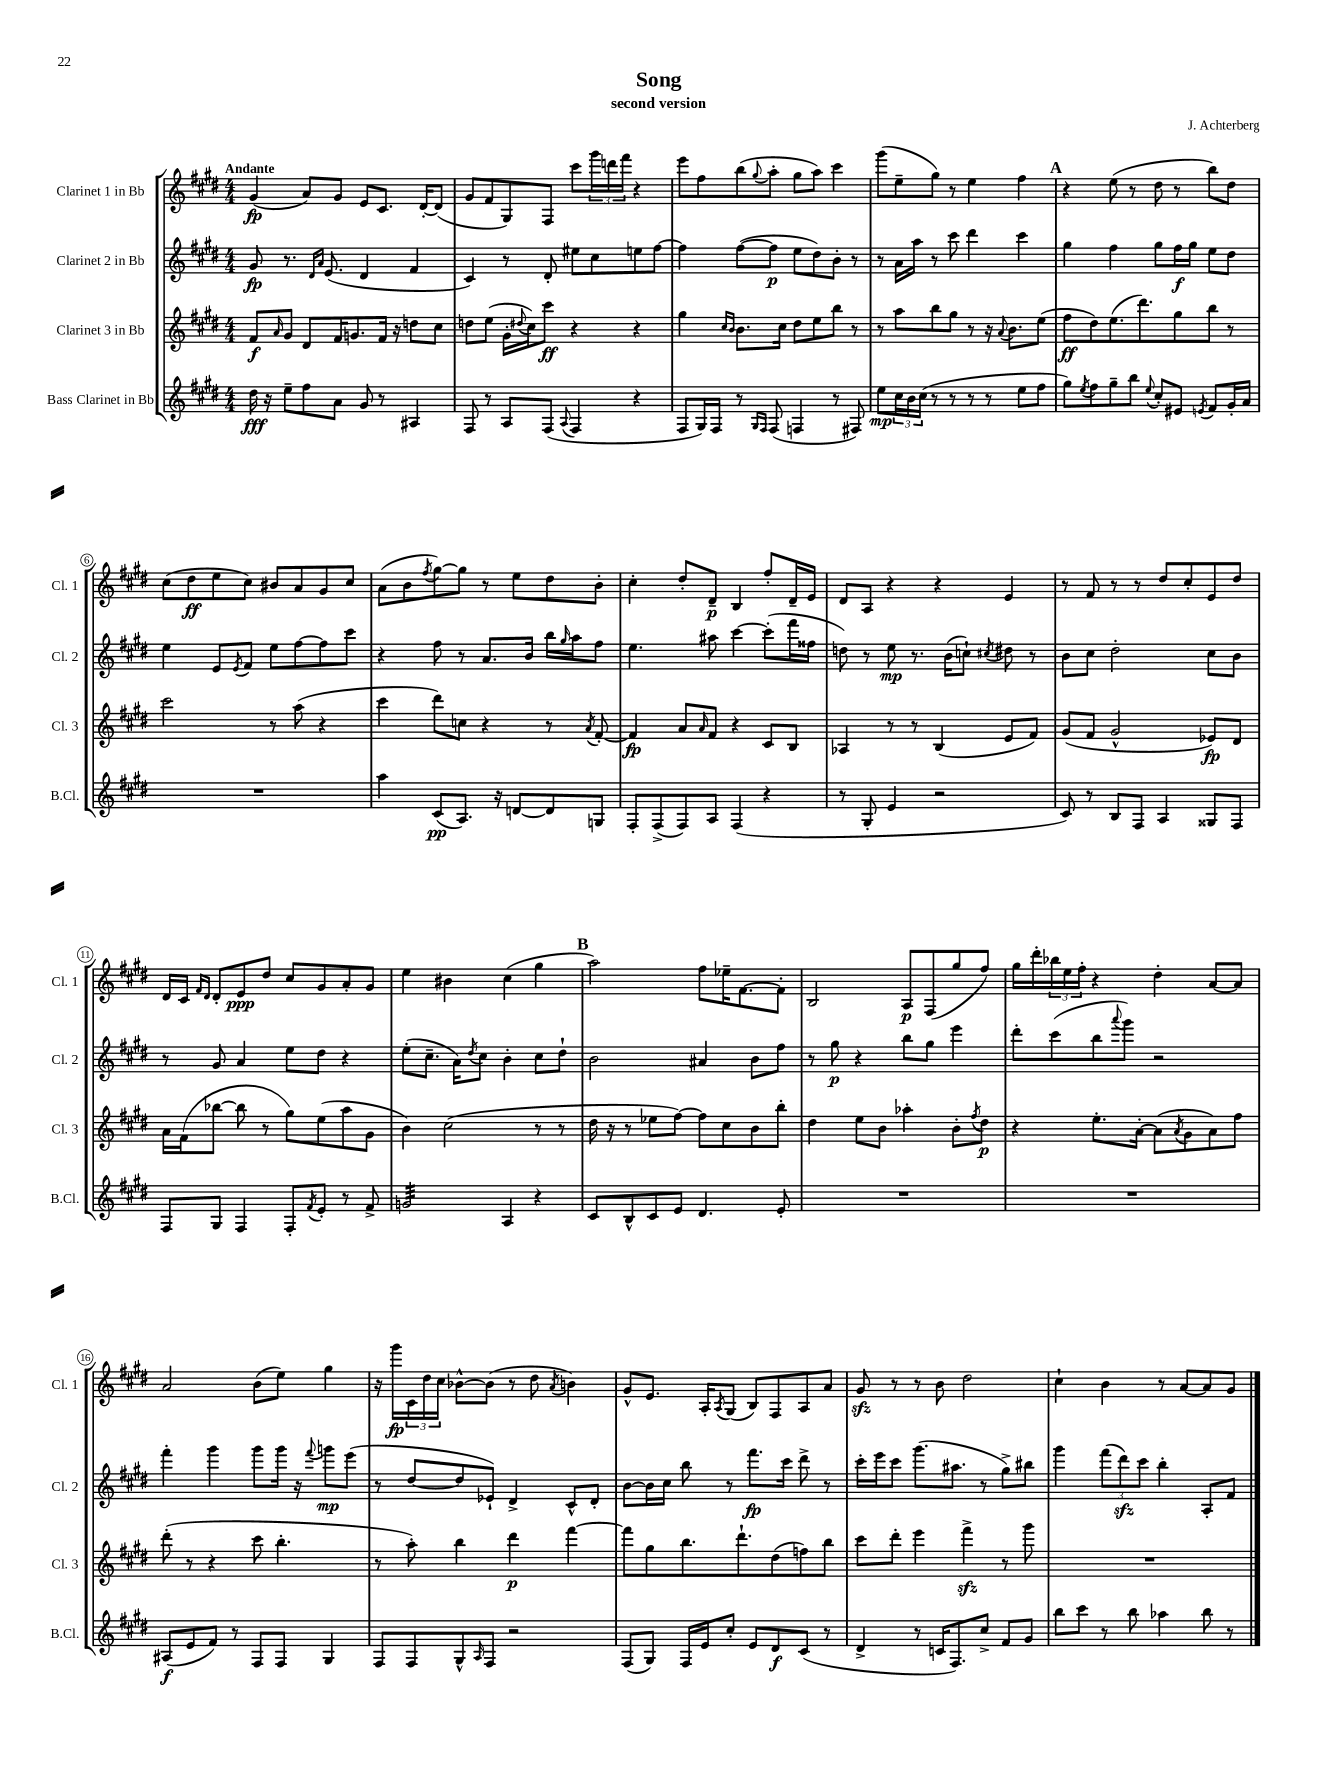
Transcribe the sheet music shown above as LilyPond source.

\header { title = "Song" composer = "J. Achterberg" subtitle = "second version" }
<<
\new StaffGroup <<
\new Staff = "s0" \with { instrumentName = "Clarinet 1 in Bb" shortInstrumentName = "Cl. 1" } {
    \clef treble \key e \major \numericTimeSignature \time 4/4 \tempo "Andante"
    gis'4\fp( a'8) gis'8 e'8 cis'8. dis'16~-. dis'8( |
    gis'8 fis'8 gis8) fis8 cis'''8 \tuplet 3/2 { gis'''16 d'''16 fis'''16 } r4 |
    e'''8 fis''8 b''8( \appoggiatura { gis''8 } a''8-. gis''8 a''8) cis'''4 |
    gis'''8( e''8-- gis''8) r8 e''4 fis''4 |
    \mark \markup { \bold "A" } r4 e''8( r8 dis''8 r8 b''8) dis''8 |
    cis''8( dis''8\ff e''8 cis''8) bis'8 a'8 gis'8 cis''8 |
    a'8( b'8 \acciaccatura { fis''8 } gis''8~) gis''8 r8 e''8 dis''8 b'8-. |
    cis''4-. dis''8-. dis'8--\p b4 fis''8-. dis'16-- e'16 |
    dis'8 a8 r4 r4 e'4 |
    r8 fis'8 r8 r8 dis''8 cis''8-. e'8 dis''8 |
    dis'16 cis'16 \grace { fis'16 dis'16 } dis'8-. e'8\ppp dis''8 cis''8 gis'8 a'8-. gis'8 |
    e''4 bis'4 cis''4( gis''4 |
    \mark \markup { \bold "B" } a''2) fis''8 ees''16-- fis'8.~ fis'8-. |
    b2 a8\p fis8( gis''8 fis''8) |
    gis''16 dis'''16-. \tuplet 3/2 { bes''16 e''16 fis''16-. } r4 dis''4-. a'8~ a'8 |
    a'2 b'8( e''8) gis''4 |
    r16 gis'''16\fp \tuplet 3/2 { cis'16 dis''16 cis''16 } bes'8~-^ bes'8( r8 dis''8 \acciaccatura { a'8 } b'4) |
    gis'8-^ e'8. a16-. \acciaccatura { a8 } gis8( b8) fis8 a8 a'8 |
    gis'8\sfz r8 r8 b'8 dis''2 |
    cis''4-! b'4 r8 a'8~ a'8 gis'8 \bar "|." |
}
\new Staff = "s1" \with { instrumentName = "Clarinet 2 in Bb" shortInstrumentName = "Cl. 2" } {
    \clef treble \key e \major \numericTimeSignature \time 4/4
    gis'8\fp r8. \grace { dis'16 a'16 } e'8.( dis'4 fis'4 |
    cis'4) r8 dis'8-. eis''8 cis''8 e''8 fis''8~ |
    fis''4 fis''8~( fis''8\p e''8 dis''8) b'8-. r8 |
    r8 a'16 a''16 r8 cis'''8 dis'''4 cis'''4 |
    \mark \markup { \bold "A" } gis''4 fis''4 gis''8 fis''16\f gis''16 e''8 dis''8 |
    e''4 e'8 \acciaccatura { e'8 } fis'8 e''8 fis''8~ fis''8 cis'''8 |
    r4 fis''8 r8 a'8. b'16 b''16 \grace { gis''16 } a''16 fis''8 |
    e''4. ais''8 cis'''4~ cis'''8-.( fis'''16 fisis''16 |
    d''8) r8 e''8\mp r8. b'16( c''8-!) \acciaccatura { cis''8 } dis''8 r8 |
    b'8 cis''8 dis''2-. cis''8 b'8 |
    r8 gis'8 a'4 e''8 dis''8 r4 |
    e''8-.( cis''8.-- a'16) \acciaccatura { dis''8 } cis''8 b'4-. cis''8 dis''8-! |
    \mark \markup { \bold "B" } b'2 ais'4 b'8 fis''8 |
    r8 gis''8\p r4 b''8 gis''8 e'''4 |
    dis'''8-. cis'''8( b''8 \appoggiatura { a'''8 } gis'''8) r2 |
    fis'''4-. gis'''4 gis'''8 gis'''16 r16 \appoggiatura { fis'''8 } g'''8\mp e'''8( |
    r8 dis''8~ dis''8 ees'8-!) dis'4-> cis'8-^ dis'8-. |
    b'8~ b'16 cis''16 b''8 r8 fis'''8.\fp cis'''16 dis'''8-> r8 |
    cis'''16-. e'''16 cis'''8 gis'''8.( ais''8. r8 gis''8->) bis''8 |
    gis'''4 \tuplet 3/2 { fis'''8( dis'''8\sfz) cis'''8 } b''4-. a8-. fis'8 \bar "|." |
}
\new Staff = "s2" \with { instrumentName = "Clarinet 3 in Bb" shortInstrumentName = "Cl. 3" } {
    \clef treble \key e \major \numericTimeSignature \time 4/4
    fis'8\f \grace { a'16 } gis'8 dis'8 fis'16 g'8. fis'16 r16 d''8 cis''8 |
    d''8 e''8( gis'16-. \appoggiatura { dis''8 } cis''16) cis'''8\ff r4 r4 |
    gis''4 \grace { cis''16 b'16 } b'8. cis''16 dis''8 e''8 b''8 r8 |
    r8 a''8 b''8 gis''8 r8 r16 \appoggiatura { a'8 } b'8. e''8( |
    \mark \markup { \bold "A" } fis''8\ff dis''8) e''8.( dis'''8.) gis''8 b''8 r8 |
    cis'''2 r8 a''8( r4 |
    cis'''4 dis'''8) c''8 r4 r8 \acciaccatura { a'8 } fis'8~-. |
    fis'4\fp a'8 \grace { a'16 } fis'8 r4 cis'8 b8 |
    aes4 r8 r8 b4( e'8 fis'8) |
    gis'8( fis'8 gis'2-^ ees'8\fp) dis'8 |
    a'16 fis'16( bes''8~ bes''8 r8 gis''8) e''8( a''8 gis'8 |
    b'4) cis''2( r8 r8 |
    \mark \markup { \bold "B" } dis''16 r16 r8 ees''8 fis''8~) fis''8 cis''8 b'8 b''8-. |
    dis''4 e''8 b'8 aes''4-. b'8-. \acciaccatura { fis''8 } dis''8\p |
    r4 e''8.-. a'16~-. a'8( \acciaccatura { a'8 } gis'8 a'8) fis''8 |
    dis'''8-.( r8 r4 cis'''8 b''4.-. |
    r8 a''8-.) b''4 dis'''4\p fis'''4~ |
    fis'''8 gis''8 b''8. dis'''8.-! dis''8( f''8) b''8 |
    cis'''8 dis'''8-. e'''4 fis'''4->\sfz r8 gis'''8 |
    R1 \bar "|." |
}
\new Staff = "s3" \with { instrumentName = "Bass Clarinet in Bb" shortInstrumentName = "B.Cl." } {
    \clef treble \key e \major \numericTimeSignature \time 4/4
    dis''16\fff r16 e''8-- fis''8 a'8 gis'8 r8 ais4 |
    fis8 r8 a8 fis8( \appoggiatura { a8 } fis4 r4 |
    fis8 gis16) fis16 r8 \grace { gis16 fis16 } fis8( f4 r8 fis8) |
    e''8\mp \tuplet 3/2 { cis''16 b'16 cis''16( } r8 r8 r8 r8 e''8 fis''8 |
    \mark \markup { \bold "A" } gis''8) \acciaccatura { e''8 } fis''8 gis''8-- b''8 \appoggiatura { e''8 } cis''8-. eis'8 \acciaccatura { e'8 } fis'8 gis'16-. a'16 |
    R1 |
    a''4 cis'8\pp( a8.) r16 d'8~ d'8 g8 |
    fis8-. fis8->( fis8) a8 fis4( r4 |
    r8 gis8-. e'4 r2 |
    cis'8) r8 b8 fis8 a4 gisis8 fis8 |
    fis8 gis8 fis4 fis8-. \acciaccatura { fis'8 } e'8-. r8 fis'8-> |
    g'2:32 a4 r4 |
    \mark \markup { \bold "B" } cis'8 b8-^ cis'8 e'8 dis'4. e'8-. |
    R1 |
    R1 |
    ais8\f( e'8 fis'8) r8 fis8 fis8 gis4 |
    fis8 fis8 gis8-^ \grace { a16 } fis8 r2 |
    fis8( gis8) fis16 e'16 cis''8-. e'8 dis'8\f cis'8( r8 |
    dis'4-> r8 c'16 fis8.) cis''8-> fis'8 gis'8 |
    b''8 cis'''8 r8 b''8 aes''4 b''8 r8 \bar "|." |
}
>>
>>
\layout { \context { \Score \override BarNumber.stencil = #(make-stencil-circler 0.1 0.3 ly:text-interface::print) } }
